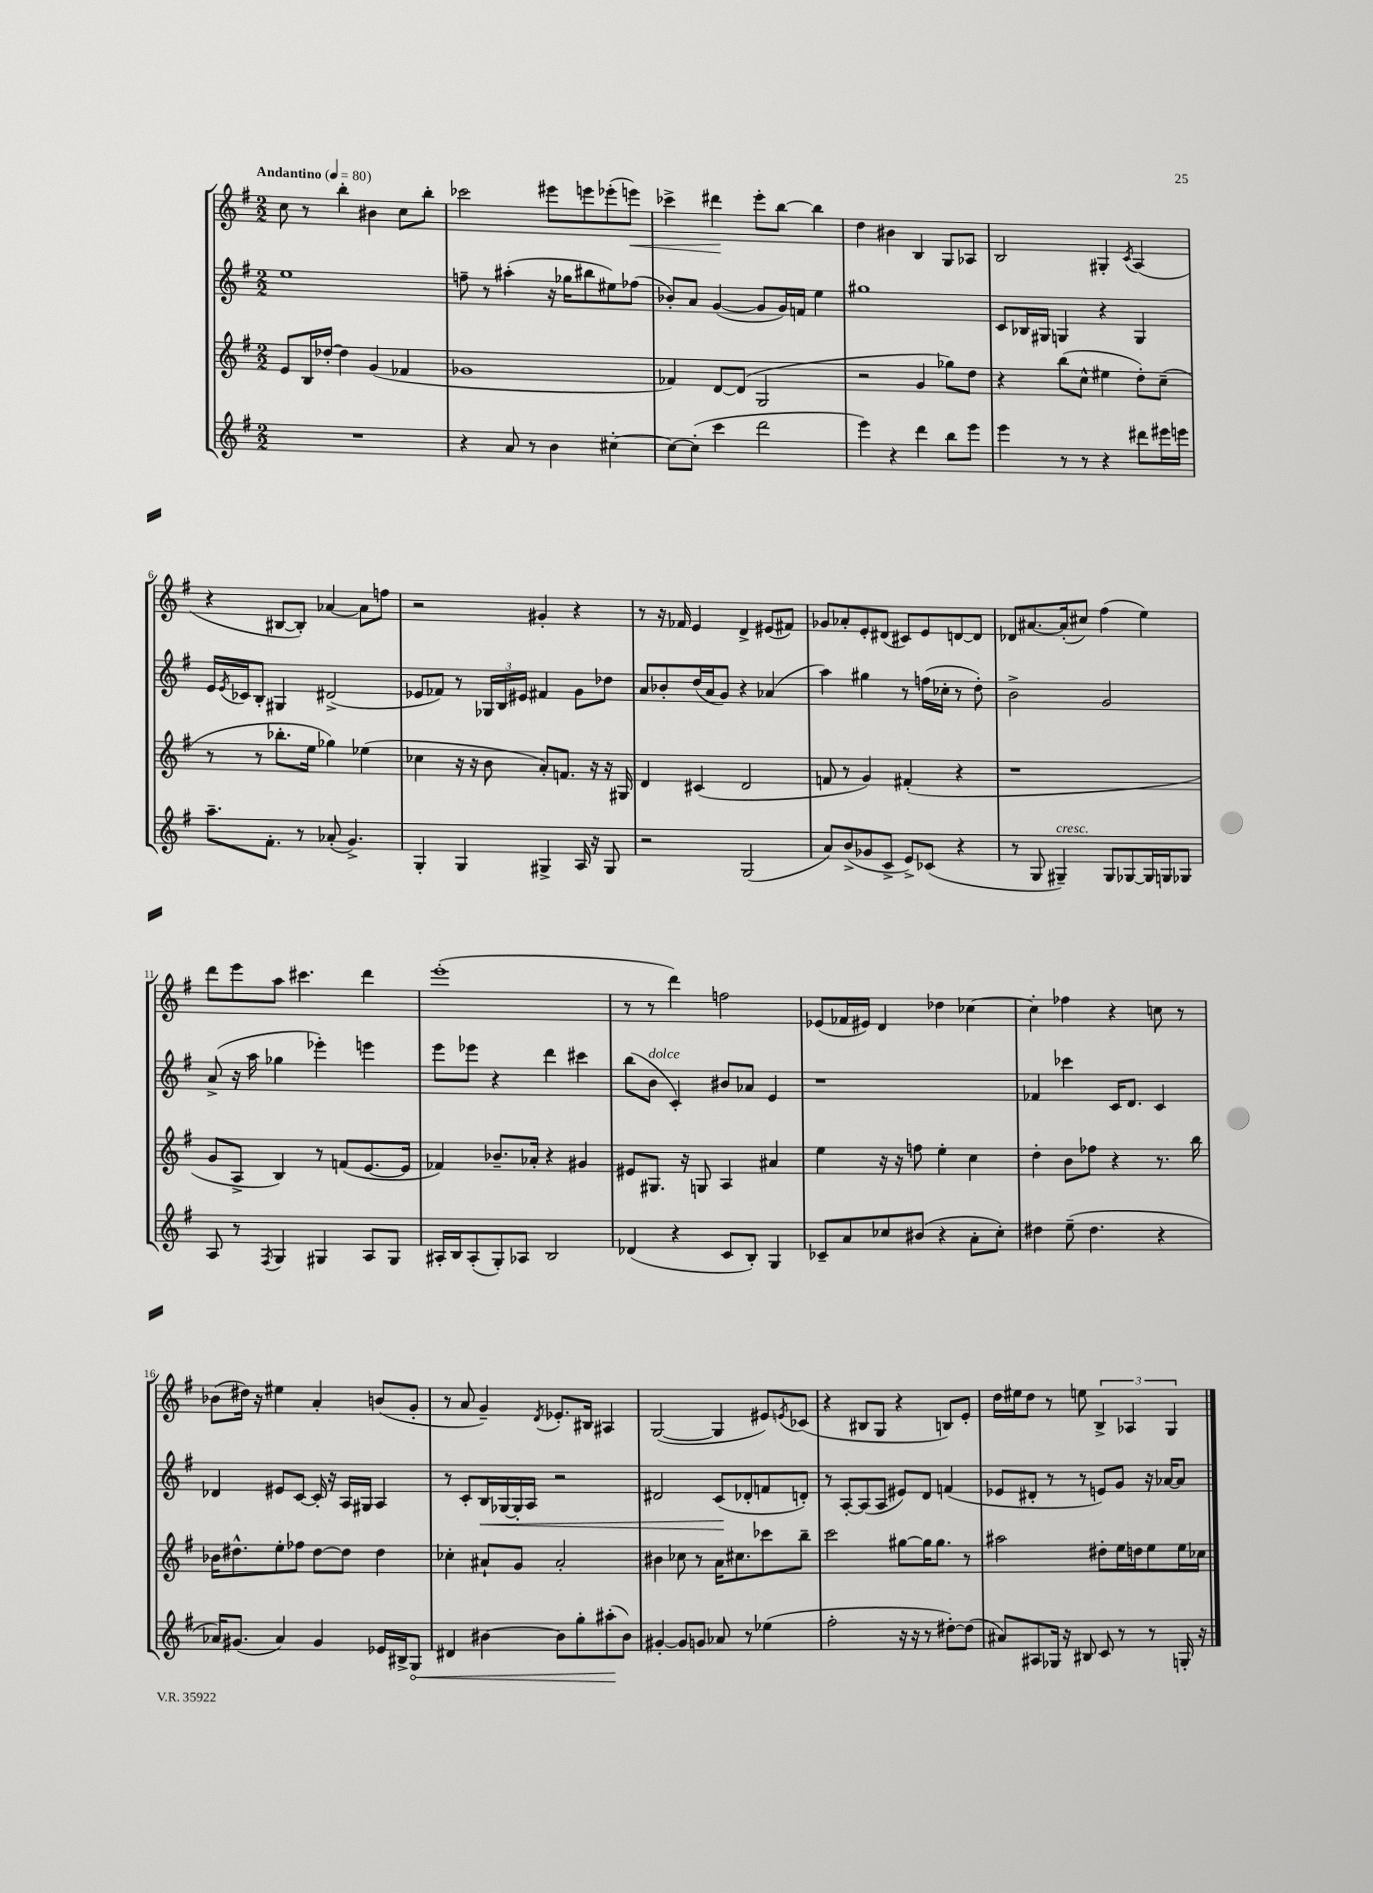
<<
\new StaffGroup <<
\new Staff = "s0" {
    \clef treble \key g \major \numericTimeSignature \time 2/2 \tempo "Andantino" 4 = 80
    c''8 r8 b''4-. bis'4 c''8 b''8-. |
    ces'''2 eis'''8 e'''8 ees'''8-.( e'''8\<) |
    ces'''4-> dis'''4\! e'''8-. b''8~ b''4 |
    d''4 bis'4 b4 g8 aes8 |
    b2 gis4-. \acciaccatura { c'8 } a4( |
    r4 bis8~ bis8-.) aes'4~ aes'8 f''8 |
    r2 gis'4-. r4 |
    r8 r16 fes'16 e'4 d'4-> eis'8( fis'8) |
    ges'8 aes'8-. e'8-. dis'8( cis'8) e'8 d'8~ d'8 |
    des'8 ais'8.~ ais'16-.( cis''8) fis''4( e''4) |
    d'''8 e'''8 a''8 cis'''4. d'''4 |
    e'''1-.( |
    r8 r8 d'''4) f''2 |
    ees'8( fes'16 eis'16) d'4 des''4 ces''4~ |
    ces''4-. fes''4 r4 c''8 r8 |
    bes'8( dis''16) r16 eis''4 a'4-. b'8( g'8-. |
    r8 a'8 g'4--) \acciaccatura { d'8 } ees'8.-. bis16 ais4 |
    g2~( g4 eis'8) \acciaccatura { e'8 } ces'8( |
    r4 bis8 g8 r4 b8) e'8-. |
    d''16 eis''16 d''8 r8 e''8 \tuplet 3/2 { b4-> aes4 g4 } \bar "|." |
}
\new Staff = "s1" {
    \clef treble \key g \major \numericTimeSignature \time 2/2
    e''1 |
    f''8-- r8 ais''4-.( r16 ges''16 bis''8 eis''8) fes''8( |
    bes'8-.) a'8 g'4~( g'8 g'16) f'16 e''4 |
    gis''1 |
    c'8 bes16 gis16 g4 r4 g4 |
    e'16 \acciaccatura { e'8 } ces'16 b8-. gis4 dis'2->( |
    ees'8 fes'8) r8 \tuplet 3/2 { ges16 b16 eis'16 } fis'4 g'8 des''8 |
    a'8 bes'8-. d''16( a'16 g'8) r4 aes'4( |
    a''4) gis''4 r8 f''16( ces''16-. r8 d''8-.) |
    b'2-> g'2 |
    a'8->( r16 a''16 ges''4 ees'''4-.) e'''4 |
    e'''8 ees'''8 r4 d'''4 cis'''4 |
    b''8( b'8^\markup { \italic "dolce" } c'4-.) bis'8 aes'8 e'4 |
    r1 |
    fes'4 ces'''4 c'16 d'8. c'4 |
    des'4 eis'8 c'8~ c'16-. r16 a16 gis16 a4 |
    r8 c'8-. b16\< ges16~ ges16-. a16 r2 |
    dis'2 c'8\!( des'8-. f'8 d'8-.) |
    r8 a8~-. a8( a8 eis'8) d'8 f'4( |
    ees'8 dis'8-. r8 r8 e'8) g'8 r16 aes'16~ aes'8 \bar "|." |
}
\new Staff = "s2" {
    \clef treble \key g \major \numericTimeSignature \time 2/2
    e'8 b16 des''16~-. des''4 g'4( fes'4 |
    ges'1 |
    fes'4) d'8~ d'8( g2 |
    r2 g'4 ges''8) d''8 |
    r4 b''8( c''8-^ eis''4 d''8-.) c''8--( |
    r8 r8 bes''8.-. e''16 ges''4) ees''4( |
    ces''4 r16 r16 b'8 a'8-.) f'8. r16 r16 gis16 |
    d'4 cis'4( d'2 |
    f'8 r8 g'4) fis'4-.( r4 |
    r1 |
    g'8 a8-> b4) r8 f'8( e'8.~ e'16 |
    fes'4) bes'8.-- aes'16-. r4 gis'4 |
    eis'8 gis8. r16 g8 a4 ais'4 |
    e''4 r16 r16 f''8 e''4-. c''4 |
    d''4-. b'8 fes''8 r4 r8. b''16 |
    bes'16 dis''8.-^ e''8-. fes''8 dis''8~ dis''8 dis''4 |
    ces''4-. ais'8-! g'8 ais'2-. |
    bis'4 ces''8 r8 a'16 cis''8. ces'''8 b''8-- |
    c'''2 gis''8~ gis''16 gis''8. r8 |
    ais''2 dis''8-. e''16 d''16 e''8 e''16 ces''16 \bar "|." |
}
\new Staff = "s3" {
    \clef treble \key g \major \numericTimeSignature \time 2/2
    R1 |
    r4 a'8 r8 b'4 cis''4~-. |
    cis''8~ cis''8-.( c'''4 d'''2 |
    e'''4) r4 d'''4 b''8 e'''8 |
    e'''4 r8 r8 r4 dis'''8 eis'''16 e'''16 |
    a''8.-- fis'8.-. r8 aes'8-.( g'4.->) |
    g4-. g4 gis4-> a16 r16 gis8 |
    r2 g2( |
    a'8) b'8->( ges'8 c'8-> e'8->) ces'8( r4 |
    r8 g8 gis4--^\markup { \italic "cresc." }) gis8 ges8~ ges16 g16 ges8 |
    a8 r8 \acciaccatura { fis8 } g4 gis4 a8 gis8 |
    ais16-. b16 ais8-.( g8-.) aes8 b2 |
    des'4( r4 c'8 b8-.) g4 |
    ces'8-- a'8 ces''8 bis'8( r4 a'8-. ces''8-.) |
    dis''4 e''8--( dis''4. r4 |
    aes'16) gis'8.( aes'4) gis'4 ees'16 bis16-> \once \override Hairpin.circled-tip = ##t g8\< |
    dis'4 bis'4~ bis'8 g''8-. ais''8-.\!( bis'8) |
    gis'4~-. gis'8 g'8 aes'8 r8 ees''4( |
    fis''2-. r16 r16 r8 dis''8~-.) dis''8( |
    ais'8) ais8 ges16 r16 bis8 c'8 r8 r8 g16-. r16 \bar "|." |
}
>>
>>
